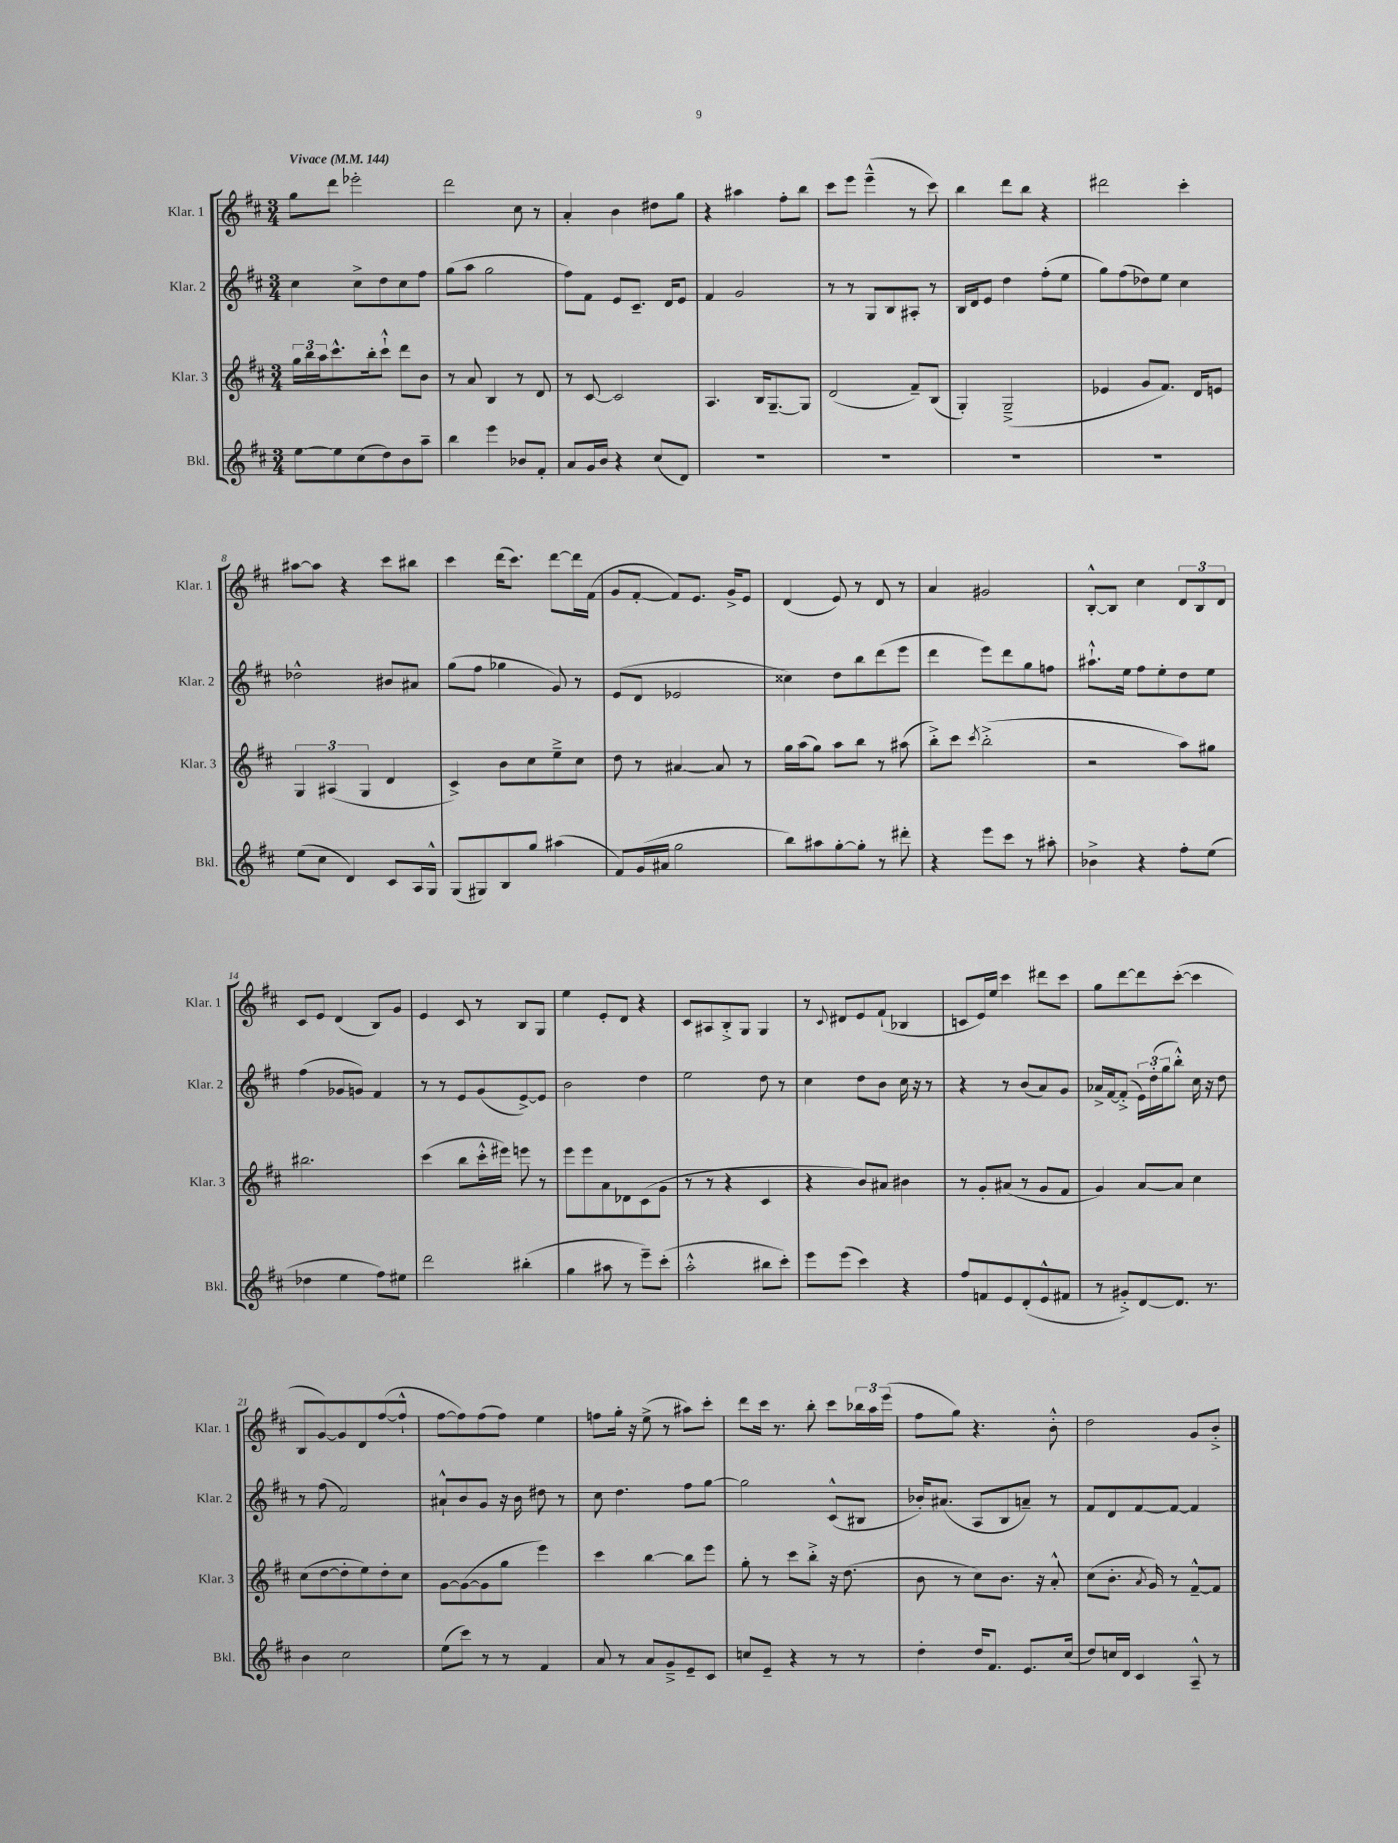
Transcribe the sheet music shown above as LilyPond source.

<<
\new StaffGroup <<
\new Staff = "s0" \with { instrumentName = "Klar. 1" shortInstrumentName = "Klar. 1" } {
    \clef treble \key d \major \numericTimeSignature \time 3/4 \tempo "Vivace" 4 = 144
    g''8 d'''8 ees'''2-. |
    d'''2 cis''8 r8 |
    a'4-. b'4 dis''8 g''8 |
    r4 ais''4 fis''8-. b''8 |
    cis'''8 e'''8 e'''4---^( r8 cis'''8) |
    b''4 d'''8 b''8 r4 |
    dis'''2 cis'''4-. |
    ais''8~ ais''8 r4 cis'''8 bis''8 |
    cis'''4 d'''16( cis'''8.) d'''8~ d'''16 fis'16( |
    g'8 fis'8~-. fis'8) e'8. g'16-> e'8 |
    d'4( e'8) r8 d'8 r8 |
    a'4 gis'2 |
    b8~-.-^ b8 cis''4 \tuplet 3/2 { d'8 b8 d'8 } |
    cis'8 e'8 d'4( b8) g'8 |
    e'4 cis'8 r8 b8 g8 |
    e''4 e'8-. d'8 r4 |
    cis'8 ais8 b8-.-> g8 g4 |
    r8 \appoggiatura { cis'8 } dis'8 e'8 fis'8-!( bes4 |
    c'8 e'16) e''16 cis'''4 dis'''8 cis'''8 |
    g''8 d'''8~ d'''8 cis'''8~-.( cis'''4 |
    b8 g'8~) g'8 d'8 fis''8~( fis''8-!-^ |
    fis''8~ fis''8) fis''8( fis''8) e''4 |
    f''8 g''16-. r16 e''8->( r8 ais''8) cis'''8-. |
    d'''8 cis'''16 r8. b''8-. cis'''8 \tuplet 3/2 { bes''16 a''16 e'''16( } |
    fis''8 g''8) r4. b'8-.-^ |
    d''2 g'8 b'8-.-> \bar "|." |
}
\new Staff = "s1" \with { instrumentName = "Klar. 2" shortInstrumentName = "Klar. 2" } {
    \clef treble \key d \major \numericTimeSignature \time 3/4
    cis''4 cis''8-> d''8 cis''8 fis''8 |
    g''8( a''8 g''2 |
    fis''8) fis'8 e'8 cis'8.-- d'16 e'8 |
    fis'4 g'2 |
    r8 r8 g8 b8 ais8-. r8 |
    b16 d'16 e'8 d''4 fis''8-.( e''8 |
    g''8) fis''8( des''8) e''8 cis''4 |
    des''2-^ bis'8 ais'8 |
    g''8( fis''8 ges''4 g'8) r8 |
    e'8( d'8 ees'2 |
    cisis''4) d''8 b''8 d'''8( e'''8 |
    d'''4 e'''8) d'''8 g''8 f''8 |
    ais''8.-!-^ e''16 fis''8 e''8-. d''8 e''8 |
    fis''4( ges'8 g'8) fis'4 |
    r8 r8 e'8 g'8( e'8~->) e'8 |
    b'2 d''4 |
    e''2 d''8 r8 |
    cis''4 d''8 b'8 cis''16 r16 r8 |
    r4 r8 b'8( a'8) g'8 |
    aes'16-> fis'16~ fis'8-.->( \tuplet 3/2 { e'16) d''16-.( g''16 } b''8-.-^) cis''16 r16 d''8 |
    r8 fis''8( fis'2) |
    ais'8-!-^ b'8 g'8 r16 b'16 dis''8 r8 |
    cis''8 d''4. fis''8 g''8~ |
    g''2 cis'8-^( bis8 |
    bes'16-.) ais'8.( a8 b8 a'8--) r8 |
    fis'8 d'8 fis'8~ fis'8~ fis'4 \bar "|." |
}
\new Staff = "s2" \with { instrumentName = "Klar. 3" shortInstrumentName = "Klar. 3" } {
    \clef treble \key d \major \numericTimeSignature \time 3/4
    \tuplet 3/2 { g''16 b''16 a''16 } cis'''8.-^ b''16-. cis'''8-!-^ d'''8 b'8 |
    r8 a'8 b4 r8 d'8 |
    r8 cis'8~ cis'2 |
    a4. b16 g8.~-- g8 |
    d'2( fis'8--) b8( |
    g4-.) g2--->( |
    ees'4 g'8 fis'8.) d'16 e'8 |
    \tuplet 3/2 { g4 ais4( g4 } d'4 |
    cis'4->) b'8 cis''8 e''8---> cis''8 |
    d''8 r8 ais'4~ ais'8 r8 |
    g''16 a''16( g''8) a''8 b''8 r8 ais''8( |
    b''8-.->) cis'''8 \acciaccatura { cis'''8 } b''2-.->( |
    r2 a''8) gis''8 |
    bis''2. |
    cis'''4( b''8 cis'''16-.-^ eis'''16) e'''8 r8 |
    e'''8 e'''8 a'8 des'8 cis'8( g'8 |
    r8 r8 r4 cis'4 |
    r4 b'8) ais'8 bis'4 |
    r8 g'8-. ais'8( r8 g'8 fis'8 |
    g'4) a'8~ a'8 cis''4 |
    cis''8( d''8~ d''8-. e''8) d''8-. cis''8 |
    g'8~ g'8~( g'8 g''8 e'''4) |
    cis'''4 b''4~ b''8 e'''8 |
    g''8-. r8 cis'''8 b''8-.-> r16 d''8.( |
    b'8 r8 cis''8) b'8. r16 a'8-.-^ |
    cis''8( b'8.-. \acciaccatura { a'8 } g'16) r8 fis'8~---^ fis'8 \bar "|." |
}
\new Staff = "s3" \with { instrumentName = "Bkl." shortInstrumentName = "Bkl." } {
    \clef treble \key d \major \numericTimeSignature \time 3/4
    e''8~ e''8 cis''8( d''8) b'8 a''8-- |
    b''4 e'''4 bes'8 fis'8-. |
    a'8 g'16 b'16 r4 cis''8( d'8) |
    R2. |
    R2. |
    R2. |
    R2. |
    e''8( cis''8 d'4) cis'8 a16 g16-^ |
    g8( gis8) b8 g''8 ais''4( |
    fis'8) g'16( ais'16 g''2 |
    b''8) ais''8 g''8~-. g''8-. r8 dis'''8-. |
    r4 e'''8 cis'''8 r8 ais''8-. |
    bes'4-> r4 fis''8-. e''8( |
    des''4 e''4 fis''8) eis''8 |
    d'''2 bis''4-.( |
    g''4 ais''8 r8 e'''8--) cis'''8-.( |
    a''2-.-^ bis''8 cis'''8-.) |
    e'''8 e'''8( cis'''4) r4 |
    fis''8 f'8 e'8 d'8-.( e'8-^ fis'8 |
    r8 gis'8-.->) d'8~ d'8. r8. |
    b'4 cis''2 |
    e''8( cis'''8) r8 r8 fis'4 |
    a'8 r8 a'8 g'8---> e'8-- cis'8 |
    c''8 e'8-- r4 r8 r8 |
    d''4-. d''16 fis'8. e'8. cis''16( |
    d''8) c''16 d'16 cis'4 a8---^ r8 \bar "|." |
}
>>
>>
